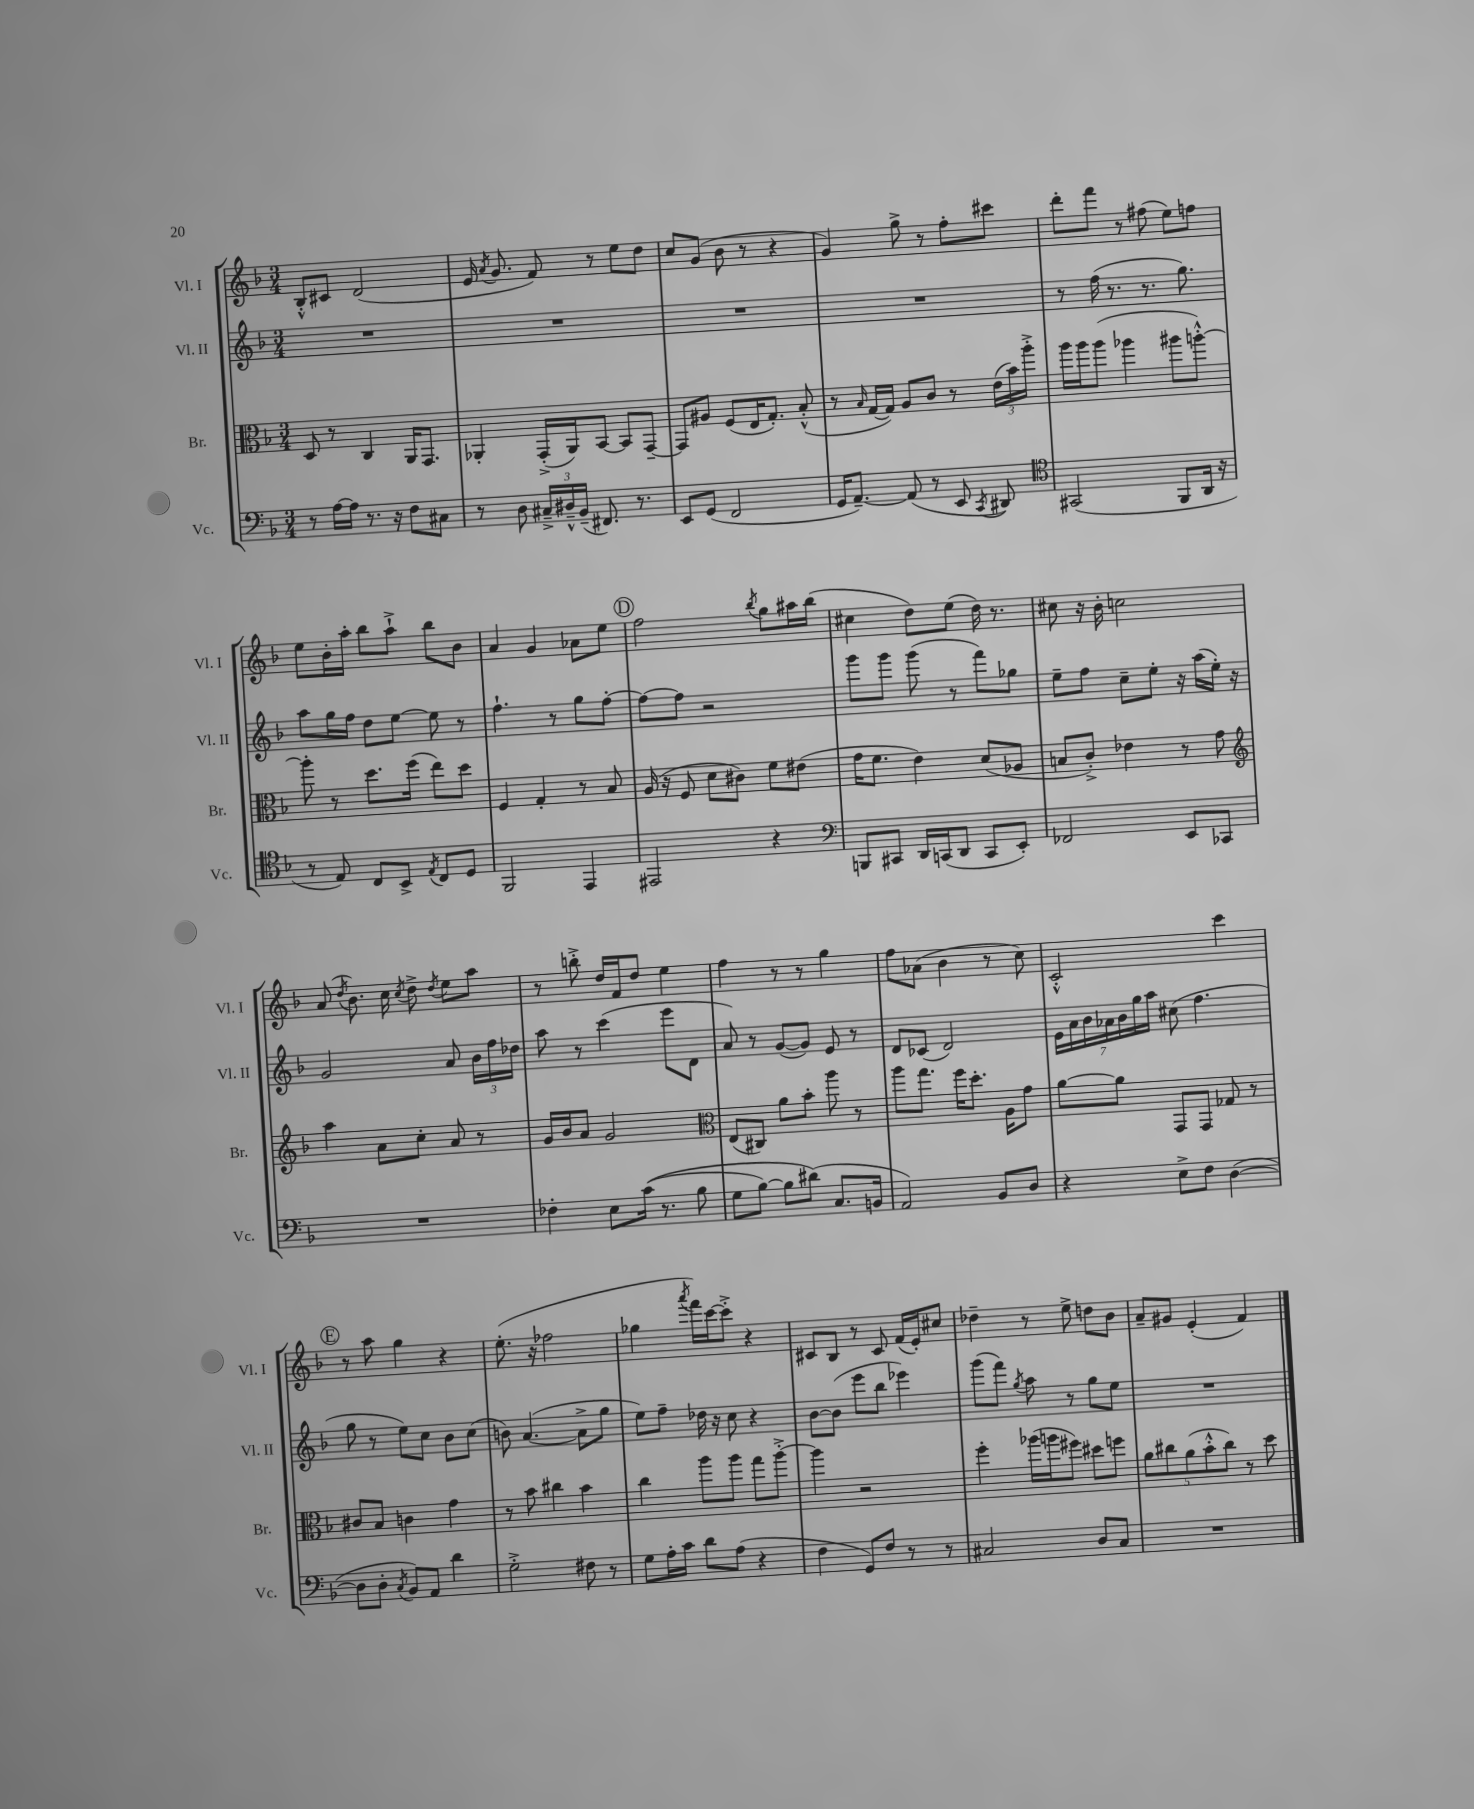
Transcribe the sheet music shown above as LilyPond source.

<<
\new StaffGroup <<
\new Staff = "s0" \with { instrumentName = "Vl. I" shortInstrumentName = "Vl. I" } {
    \clef treble \key f \major \numericTimeSignature \time 3/4
    \autoBeamOff bes8[-.-^ cis'8] d'2( |
    e'16 \acciaccatura { a'8 } g'8. f'8) r8 e''8[ d''8] |
    c''8[ g'8]( bes'8 r8 r4 |
    g'4) g''8-> r8 f''8[-. cis'''8] |
    d'''8[-. f'''8] r8 fis''8( e''8[) f''8] |
    e''8[ bes'16-. a''16]-. bes''8[ a''8]-!-> bes''8[ bes'8] |
    a'4 g'4 aes'8[ e''8] |
    \mark \markup { \circle "D" } f''2 \acciaccatura { bes''8 } g''8[ ais''16 bes''16]( |
    cis''4 d''8[) e''8]( d''16) r8. |
    cis''8 r16 bes'16-. c''2 |
    a'8( \acciaccatura { d''8 } bes'8.) c''16 \acciaccatura { c''8 } d''8-> \acciaccatura { d''8 } e''8[ a''8] |
    r8 b''8-.-> d''16[ f'16 d''8] e''4 |
    f''4 r8 r8 g''4 |
    f''8[ aes'8]( bes'4 r8 c''8) |
    c'2-.-^ c'''4 |
    \mark \markup { \circle "E" } r8 a''8 g''4 r4 |
    e''8.-.( r16 fes''2 |
    ges''4 \acciaccatura { a'''8 } f'''16[) c'''16~ c'''8]-.-> r4 |
    cis'8[ bes8] r8 cis'8 f'16[( e'16-.) cis''8] |
    des''4-- r8 e''8-> d''8[ bes'8] |
    a'8[-- gis'8] e'4-.( f'4) \bar "|." |
}
\new Staff = "s1" \with { instrumentName = "Vl. II" shortInstrumentName = "Vl. II" } {
    \clef treble \key f \major \numericTimeSignature \time 3/4
    \autoBeamOff R2. |
    R2. |
    R2. |
    R2. |
    r8 f''16( r8. r8. g''8.) |
    a''8[ g''16 f''16] d''8[ e''8]~ e''8 r8 |
    f''4.-! r8 g''8[ f''8]~-. |
    \mark \markup { \circle "D" } f''8[~ f''8] r2 |
    g'''8[ g'''8] g'''8( r8 f'''8[) ges''8] |
    e''8[-- f''8] c''8[-- e''8]-. r16 a''16[( e''16]-.) r16 |
    g'2 a'8 \tuplet 3/2 { bes'16[ f''16 des''16] } |
    a''8 r8 c'''4( e'''8[ d'8] |
    a'8) r8 g'8[~( g'8]) e'8 r8 |
    d'8[ ces'8]( d'2) |
    \tuplet 7/4 { e'16[ a'16 bes'16 aes'16 bes'16 g''16 a''16] } cis''8( f''4. |
    \mark \markup { \circle "E" } g''8 r8 e''8[) c''8] bes'8[ c''8]( |
    b'8) a'4.~( a'8[-> g''8] |
    e''8[) f''8]-- des''16 r16 c''8 r4 |
    bes'8[~ bes'8]( e'''8[ bes''8] ees'''4) |
    g'''8[( f'''8]) \acciaccatura { g''8 } a''8 r8 g''8[ e''8] |
    R2. \bar "|." |
}
\new Staff = "s2" \with { instrumentName = "Br." shortInstrumentName = "Br." } {
    \clef alto \key f \major \numericTimeSignature \time 3/4
    \autoBeamOff d8 r8 c4 a,16[ g,8.] |
    aes,4-. g,16[-.->( aes,16) bes,8]~ bes,8[ g,8]~-- |
    g,8[ ais8] f8[( e16 g8.]-.) bes8-.-^( |
    r8 \grace { bes16 } g16[~ g16]) a8[ c'8] r8 \tuplet 3/2 { e'16[( bes'16) a''16]-.-> } |
    a''16[ a''16 a''8]( aes''4 ais''8[ a''8]~-.-^) |
    a''8-. r8 d''8.[ f''16]( e''8[) d''8] |
    f4 g4-. r8 bes8 |
    \mark \markup { \circle "D" } a16( r16 f8 d'8[ cis'8]) f'8[ eis'8]( |
    g'16[ f'8.] e'4) d'8[( aes8] |
    b8[ c'8]-.->) ees'4 r8 g'8 |
    \clef treble a''4 a'8[ c''8]-. a'8 r8 |
    g'16[ bes'16 a'8] g'2 |
    \clef alto e8[( cis8]) a'8[ bes'8]-. a''8 r8 |
    a''8[ g''8.] f''16[ d''8.]-. a16[ g'8] |
    a'8[~ a'8] g,8[ g,8] ges8 r8 |
    \mark \markup { \circle "E" } cis'8[ bes8] c'4 g'4 |
    r8 bes'8 cis''4 bes'4 |
    c''4 a''8[ a''8] g''8[ a''8]~-.-> |
    a''4 r2 |
    f''4-. aes''16[( a''16 fis''8]) dis''8[ f''8] |
    \tuplet 5/4 { a'8[ cis''8 a'8( bes'8-.-^ cis''8]) } r8 d''8 \bar "|." |
}
\new Staff = "s3" \with { instrumentName = "Vc." shortInstrumentName = "Vc." } {
    \clef bass \key f \major \numericTimeSignature \time 3/4
    \autoBeamOff r8 a16[~ a16] r8. r16 f8[ cis8] |
    r8 d8 \tuplet 3/2 { cis16[---> dis16---^ bes,16]--( } fis,8.) r8. |
    e,8[ g,8]( f,2 |
    g,16[ a,8.]~--) a,8( r8 e,8 \acciaccatura { c,8 } dis,8) |
    \clef tenor gis,2( f,8[ a,16] r16 |
    r8 e8) c8[ bes,8]-> \acciaccatura { e8 } c8[ d8] |
    f,2 e,4 |
    \mark \markup { \circle "D" } eis,2 r4 |
    \clef bass b,,8[ cis,8] d,16[ c,16( d,8] c,8[ e,8]-.) |
    fes,2 e,8[ ces,8] |
    R2. |
    fes4-. e8[ c'16](\( r8. bes8 |
    g8[ bes8]~) bes8[ dis'8](\) c8.[ b,16] |
    a,2) bes,8[ d8] |
    r4 e8[-> f8] d4~( |
    \mark \markup { \circle "E" } d8[ d8]-. \acciaccatura { c8 } bes,8[) a,8] d'4 |
    g2-.-> fis8 r8 |
    g8[ a16-. c'16] d'8[ a8]( r4 |
    f4 g,8[) f8] r8 r8 |
    cis2 d8[ cis8] |
    R2. \bar "|." |
}
>>
>>
\layout { \context { \Score \remove "Bar_number_engraver" } }
